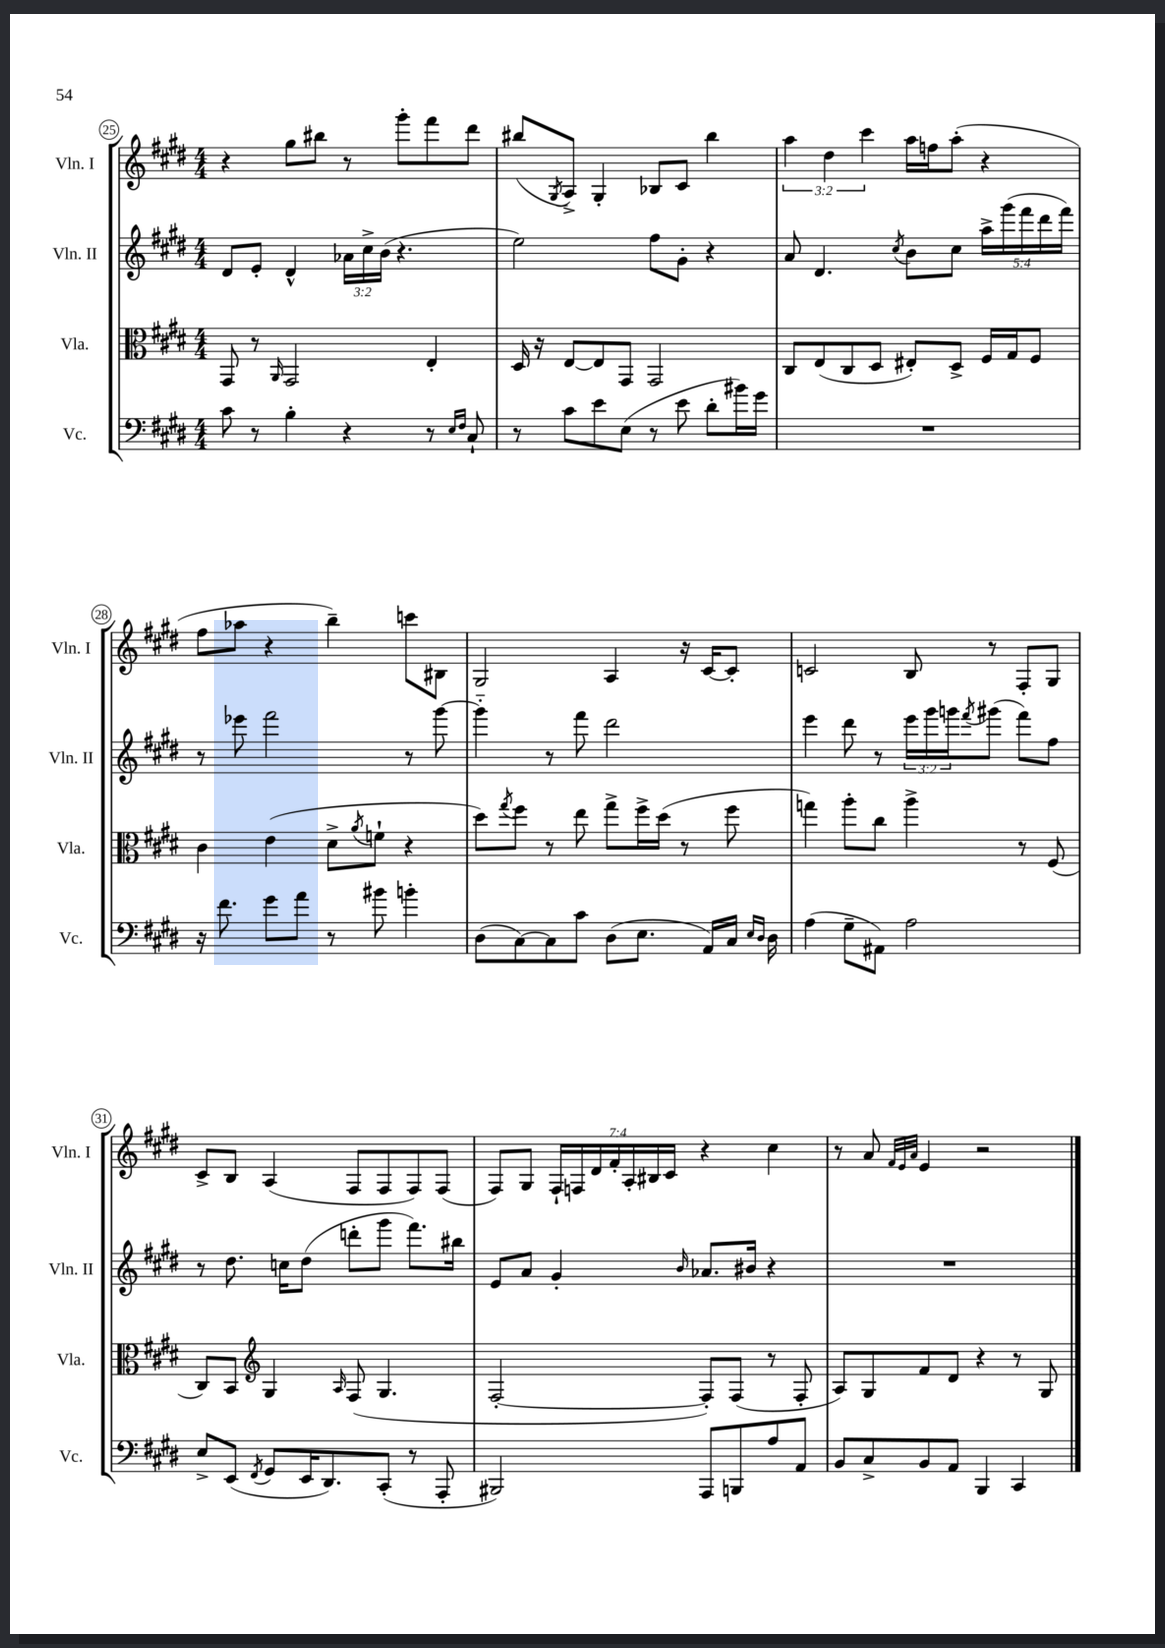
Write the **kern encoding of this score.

**kern	**kern	**kern	**kern
*staff4	*staff3	*staff2	*staff1
*clefF4	*clefC3	*clefG2	*clefG2
*k[f#c#g#d#]	*k[f#c#g#d#]	*k[f#c#g#d#]	*k[f#c#g#d#]
*M4/4	*M4/4	*M4/4	*M4/4
8c#	8GG#	8d#	4r
8r	8r	8e'	.
.	16qqAA	.	.
4B'	2GG#	4d#^^	8gg#
.	.	.	8bb#
4r	.	24a-	8r
.	.	24cc#^	.
.	.	(24b	.
.	.	4.r	8ggg#'
8r	4E'	.	8fff#
16qqE	.	.	.
16qqF#	.	.	.
8C#`	.	.	8ddd#
=	=	=	=
8r	16D#	2ee)	(8bb#
.	16r	.	.
.	.	.	8qG#
8c#	[8E	.	8A^)
8e	8E]	.	4G#'
(8E	8GG#	.	.
8r	2GG#	8ff#	8B-
8e	.	8g#'	8c#
8d#'	.	4r	4bb#
16b#)	.	.	.
16g#	.	.	.
=	=	=	=
1r	8C#	8a	6aa
.	(8E	4.d#	.
.	.	.	6dd#
.	8C#	.	.
.	.	.	6ccc#
.	8D#	.	.
.	.	8qcc#	.
.	8E#')	8b	16aa
.	.	.	16ff
.	8D#^	8cc#	(8aa'
.	16F#	20aa^	4r
.	.	(20ggg#	.
.	16G#	.	.
.	.	20fff#	.
.	8F#	.	.
.	.	20ddd#	.
.	.	20fff#)	.
=	=	=	=
16r	4c#	8r	8ff#
8.f#	.	.	.
.	.	8eee-	8aa-
8g#	(4e	2fff#	4r
8a	.	.	.
8r	8d#^	.	4bb~)
.	8qa	.	.
8b#	8f`	.	.
4b'	4r	8r	8ccc
.	.	[8ggg#	8B#
=	=	=	=
(8D#	8dd#)	4ggg#'~]	2G#
.	8qgg#	.	.
[8C#)	8ff#	.	.
8C#]	8r	8r	.
8c#	8ee	8fff#	.
(8D#	8gg#^	2ddd#	4A
8.E	16ff#^	.	.
.	(16dd#	.	.
.	8r	.	16r
16AA)	.	.	[16c#
16C#	8ff#	.	8c#']
16qqE	.	.	.
16qqD#	.	.	.
16D#	.	.	.
=	=	=	=
(4A	4gg)	4eee	2c
8G#~	8aa'	8ddd#	.
8AA#)	8cc#	8r	.
2A	4aa^	24eee	8B
.	.	24ggg#	.
.	.	24ggg	.
.	.	8qfff#	.
.	.	(8ggg#	8r
.	8r	8fff#)	8F#'
.	(8F#	8ff#	8G#
=	=	=	=
8E^	8C#)	8r	8c#^
(8EE	8BB	8.dd#	8B
*	*clefG2	*	*
8qFF#	.	.	.
8GG#	4G#	.	(4A
.	.	16cc	.
16EE	.	(8dd#	.
8.DD#)	.	.	.
.	16qqA	.	.
.	(8F#	8ddd'	8F#
(8CC#'	4.G#	8ggg#	8F#
8r	.	8.fff#)	8F#)
8AAA'	.	.	(8F#
.	.	16bb#	.
=	=	=	=
2BBB#)	[2F#'	8e	8F#)
.	.	8a	8G#
.	.	4g#'	28F#`
.	.	.	28F
.	.	.	28d#
.	.	.	28f#'
.	.	.	28A'
.	.	.	28B#
.	.	.	28c#
.	.	16qqb	.
8AAA	8F#'])	8.a-	4r
8BBB	(8F#	.	.
.	.	16b#	.
8A	8r	4r	4cc#
8AA	8F#'	.	.
=	=	=	=
8BB	8A)	1r	8r
8C#^	8G#	.	8a
.	.	.	32qqf#
.	.	.	32qqe
.	.	.	32qqa
8BB	8f#	.	4e
8AA	8d#	.	.
4BBB	4r	.	2r
4CC#	8r	.	.
.	8G#	.	.
==	==	==	==
*-	*-	*-	*-
